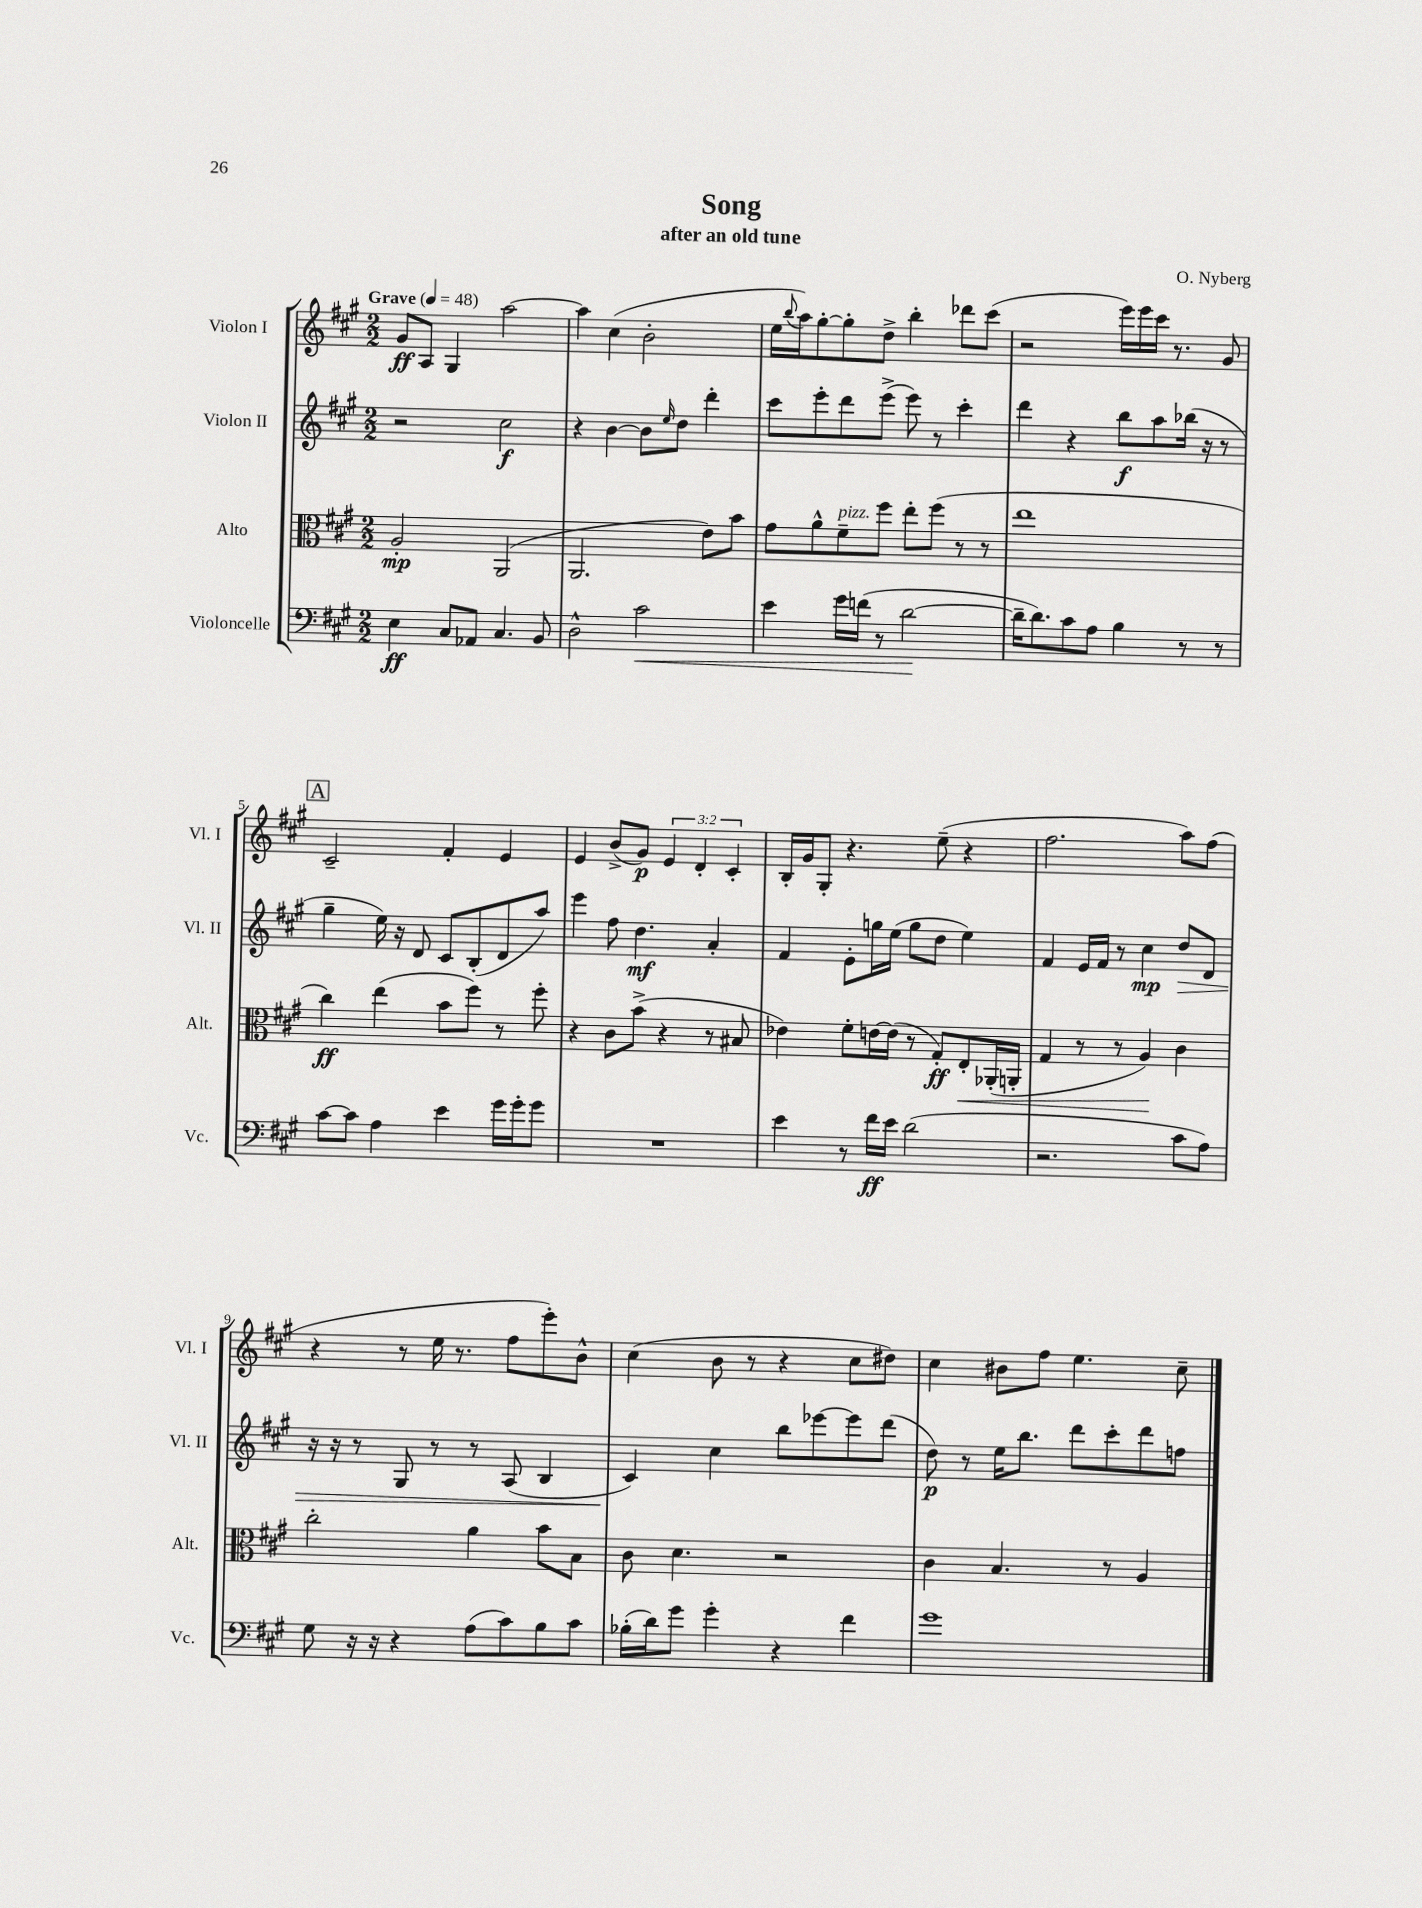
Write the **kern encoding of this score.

**kern	**dynam	**kern	**dynam	**kern	**dynam	**kern	**dynam
*part4	*part4	*part3	*part3	*part2	*part2	*part1	*part1
*staff4	*staff4	*staff3	*staff3	*staff2	*staff2	*staff1	*staff1
*I"Violoncelle	*	*I"Alto	*	*I"Violon II	*	*I"Violon I	*
*I'Vc.	*	*I'Alt.	*	*I'Vl. II	*	*I'Vl. I	*
*clefF4	*	*clefC3	*	*clefG2	*	*clefG2	*
*k[f#c#g#]	*	*k[f#c#g#]	*	*k[f#c#g#]	*	*k[f#c#g#]	*
*M2/2	*	*M2/2	*	*M2/2	*	*M2/2	*
*MM48	*	*MM48	*	*MM48	*	*MM48	*
=1	=1	=1	=1	=1	=1	=1	=1
!	!	!	!	!	!	!LO:TX:a:B:t=Grave	!
4E\	ff	2A'/	mp	2r	.	8g#/L	ff
.	.	.	.	.	.	8A/J	.
8C#/L	.	.	.	.	.	4G#/	.
8AA-X/J	.	.	.	.	.	.	.
4.C#/	.	(2AA/	.	2cc#\	f	[2aa\	.
8BB/	.	.	.	.	.	.	.
=2	=2	=2	=2	=2	=2	=2	=2
2D^^\	.	2.AA/	.	4r	.	4aa\]	.
.	.	.	.	[4b\	.	(4cc#\	.
!	!LO:HP:b	!	!	!	!	!	!
2c#\	<	.	.	8b\L]	.	2b'\	.
.	.	.	.	16qqee/	.	.	.
.	.	.	.	8dd\J	.	.	.
.	.	8e\L)	.	4ddd'\	.	.	.
.	.	8b\J	.	.	.	.	.
=3	=3	=3	=3	=3	=3	=3	=3
4e\	.	8g#\L	.	8ccc#\L	.	16ee\LL	.
.	.	.	.	.	.	8qqbb/	.
.	.	.	.	.	.	16aa\J)	.
.	.	8a^^\	.	8eee'\	.	[8gg#'\	.
!	!	!LO:TX:a:i:t=pizz.	!	!	!	!	!
16g#\LL	.	8f#~\	.	8ddd\	.	8gg#'\]	.
(16fn\JJ	.	.	.	.	.	.	.
8r	.	8ff#\J	.	(8eee^\J	.	8dd^\J	.
[2d\	.	8ee'\L	.	8eee\)	.	4bb'\	.
.	.	(8ff#\J	.	8r	.	.	.
.	.	8r	.	4ccc#'\	.	8ddd-X\L	.
.	.	8r	.	.	.	(8ccc#\J	.
.	[	.	.	.	.	.	.
=4	=4	=4	=4	=4	=4	=4	=4
16d~\KL]	.	1ee	.	4ddd\	.	2r	.
8.d\)	.	.	.	.	.	.	.
8c#\	.	.	.	4r	.	.	.
8A\J	.	.	.	.	.	.	.
4B\	.	.	.	8bb\L	f	16eee\LL)	.
.	.	.	.	.	.	16eee\	.
.	.	.	.	8aa\	.	16ccc#\JJ	.
.	.	.	.	.	.	8.r	.
8r	.	.	.	(16bb-X\Jk	.	.	.
.	.	.	.	16r	.	.	.
8r	.	.	.	8r	.	8g#/	.
!!LO:LB:g=z
!!LO:REH:place=s1:t=A
=5	=5	=5	=5	=5	=5	=5	=5
[8c#\L	.	4cc#\)	ff	4gg#~\	.	2c#~/	.
8c#\J]	.	.	.	.	.	.	.
4A\	.	(4ee\	.	16ee\)	.	.	.
.	.	.	.	16r	.	.	.
.	.	.	.	8d/	.	.	.
4e\	.	8b\L	.	8c#/L	.	4f#'/	.
.	.	8ff#\J)	.	(8B'/	.	.	.
16g#\LL	.	8r	.	8d/	.	4e/	.
16g#'\J	.	.	.	.	.	.	.
8g#\J	.	8ff#'\	.	8aa/J)	.	.	.
=6	=6	=6	=6	=6	=6	=6	=6
1r	.	4r	.	4eee\	.	4e/	.
.	.	8c#\L	.	8ff#\	.	(8b^/L	.
.	.	(8b^\J	.	4.dd\	mf	8g#/J)	p
.	.	4r	.	.	.	6e/	.
.	.	.	.	.	.	6d'/	.
.	.	8r	.	4a'/	.	.	.
.	.	.	.	.	.	6c#'/	.
.	.	8B#X/	.	.	.	.	.
=7	=7	=7	=7	=7	=7	=7	=7
4e\	.	4e-X\)	.	4f#/	.	16B'/LL	.
.	.	.	.	.	.	16g#/J	.
.	.	.	.	.	.	8G#'/J	.
8r	.	8f#'\L	.	8e'\L	.	4.r	.
16f#\LL	ff	[16en\L	.	16ggn\L	.	.	.
16e\JJ	.	(16e\JJ]	.	(16ee\JJ	.	.	.
(2d\	.	8r	.	8gg\L	.	.	.
.	.	8G#'/L)	ff	8dd\J	.	(8ee~\	.
!	!	!	!LO:HP:b	!	!	!	!
.	.	8E'/	<	4ee\)	.	4r	.
.	.	(16AA-X'/L	.	.	.	.	.
.	.	16AAn'/JJ	.	.	.	.	.
=8	=8	=8	=8	=8	=8	=8	=8
2.r	.	4G#/	.	4f#/	.	2.ff#\	.
.	.	8r	.	16e/LL	.	.	.
.	.	.	.	16f#/JJ	.	.	.
.	.	8r	.	8r	.	.	.
.	.	4A/)	.	4cc#\	mp	.	.
!	!	!	!	!	!LO:HP:b	!	!
8c#\L	.	4c#\	[	8dd/L	>	8aa\L)	.
8A\J)	.	.	.	8d/J	.	(8ff#\J	.
!!LO:LB:g=z
=9	=9	=9	=9	=9	=9	=9	=9
8G#\	.	2cc#'\	.	16r	.	4r	.
.	.	.	.	16r	.	.	.
16r	.	.	.	8r	.	.	.
16r	.	.	.	.	.	.	.
4r	.	.	.	8G#/	.	8r	.
.	.	.	.	8r	.	16ee\	.
.	.	.	.	.	.	8.r	.
(8A\L	.	4a\	.	8r	.	.	.
8c#\)	.	.	.	(8A/	.	8ff#\L	.
8B\	.	8b\L	.	4B/	.	8eee'\)	.
8c#\J	.	8B\J	.	.	.	8b^^\J	.
=10	=10	=10	=10	=10	=10	=10	=10
(16B-X'\LL	.	8c#\	.	4c#/)	.	(4cc#\	.
16d\J)	.	.	.	.	.	.	.
8g#\J	.	4.d\	.	.	.	.	.
4g#'\	.	.	.	4cc#\	]	8b\	.
.	.	.	.	.	.	8r	.
4r	.	2r	.	8bb\L	.	4r	.
.	.	.	.	[8eee-X\	.	.	.
4f#\	.	.	.	8eee-\]	.	8cc#\L	.
.	.	.	.	(8ddd\J	.	8dd#X\J)	.
=11	=11	=11	=11	=11	=11	=11	=11
1g#	.	4c#\	.	8dd\)	p	4cc#\	.
.	.	.	.	8r	.	.	.
.	.	4.B/	.	16ee\KL	.	8b#X\L	.
.	.	.	.	8.bb\J	.	.	.
.	.	.	.	.	.	8ff#\J	.
.	.	.	.	8ddd\L	.	4.ee\	.
.	.	8r	.	8ccc#'\	.	.	.
.	.	4A/	.	8ddd\	.	.	.
.	.	.	.	8ffn\J	.	8cc#~\	.
==	==	==	==	==	==	==	==
*-	*-	*-	*-	*-	*-	*-	*-
